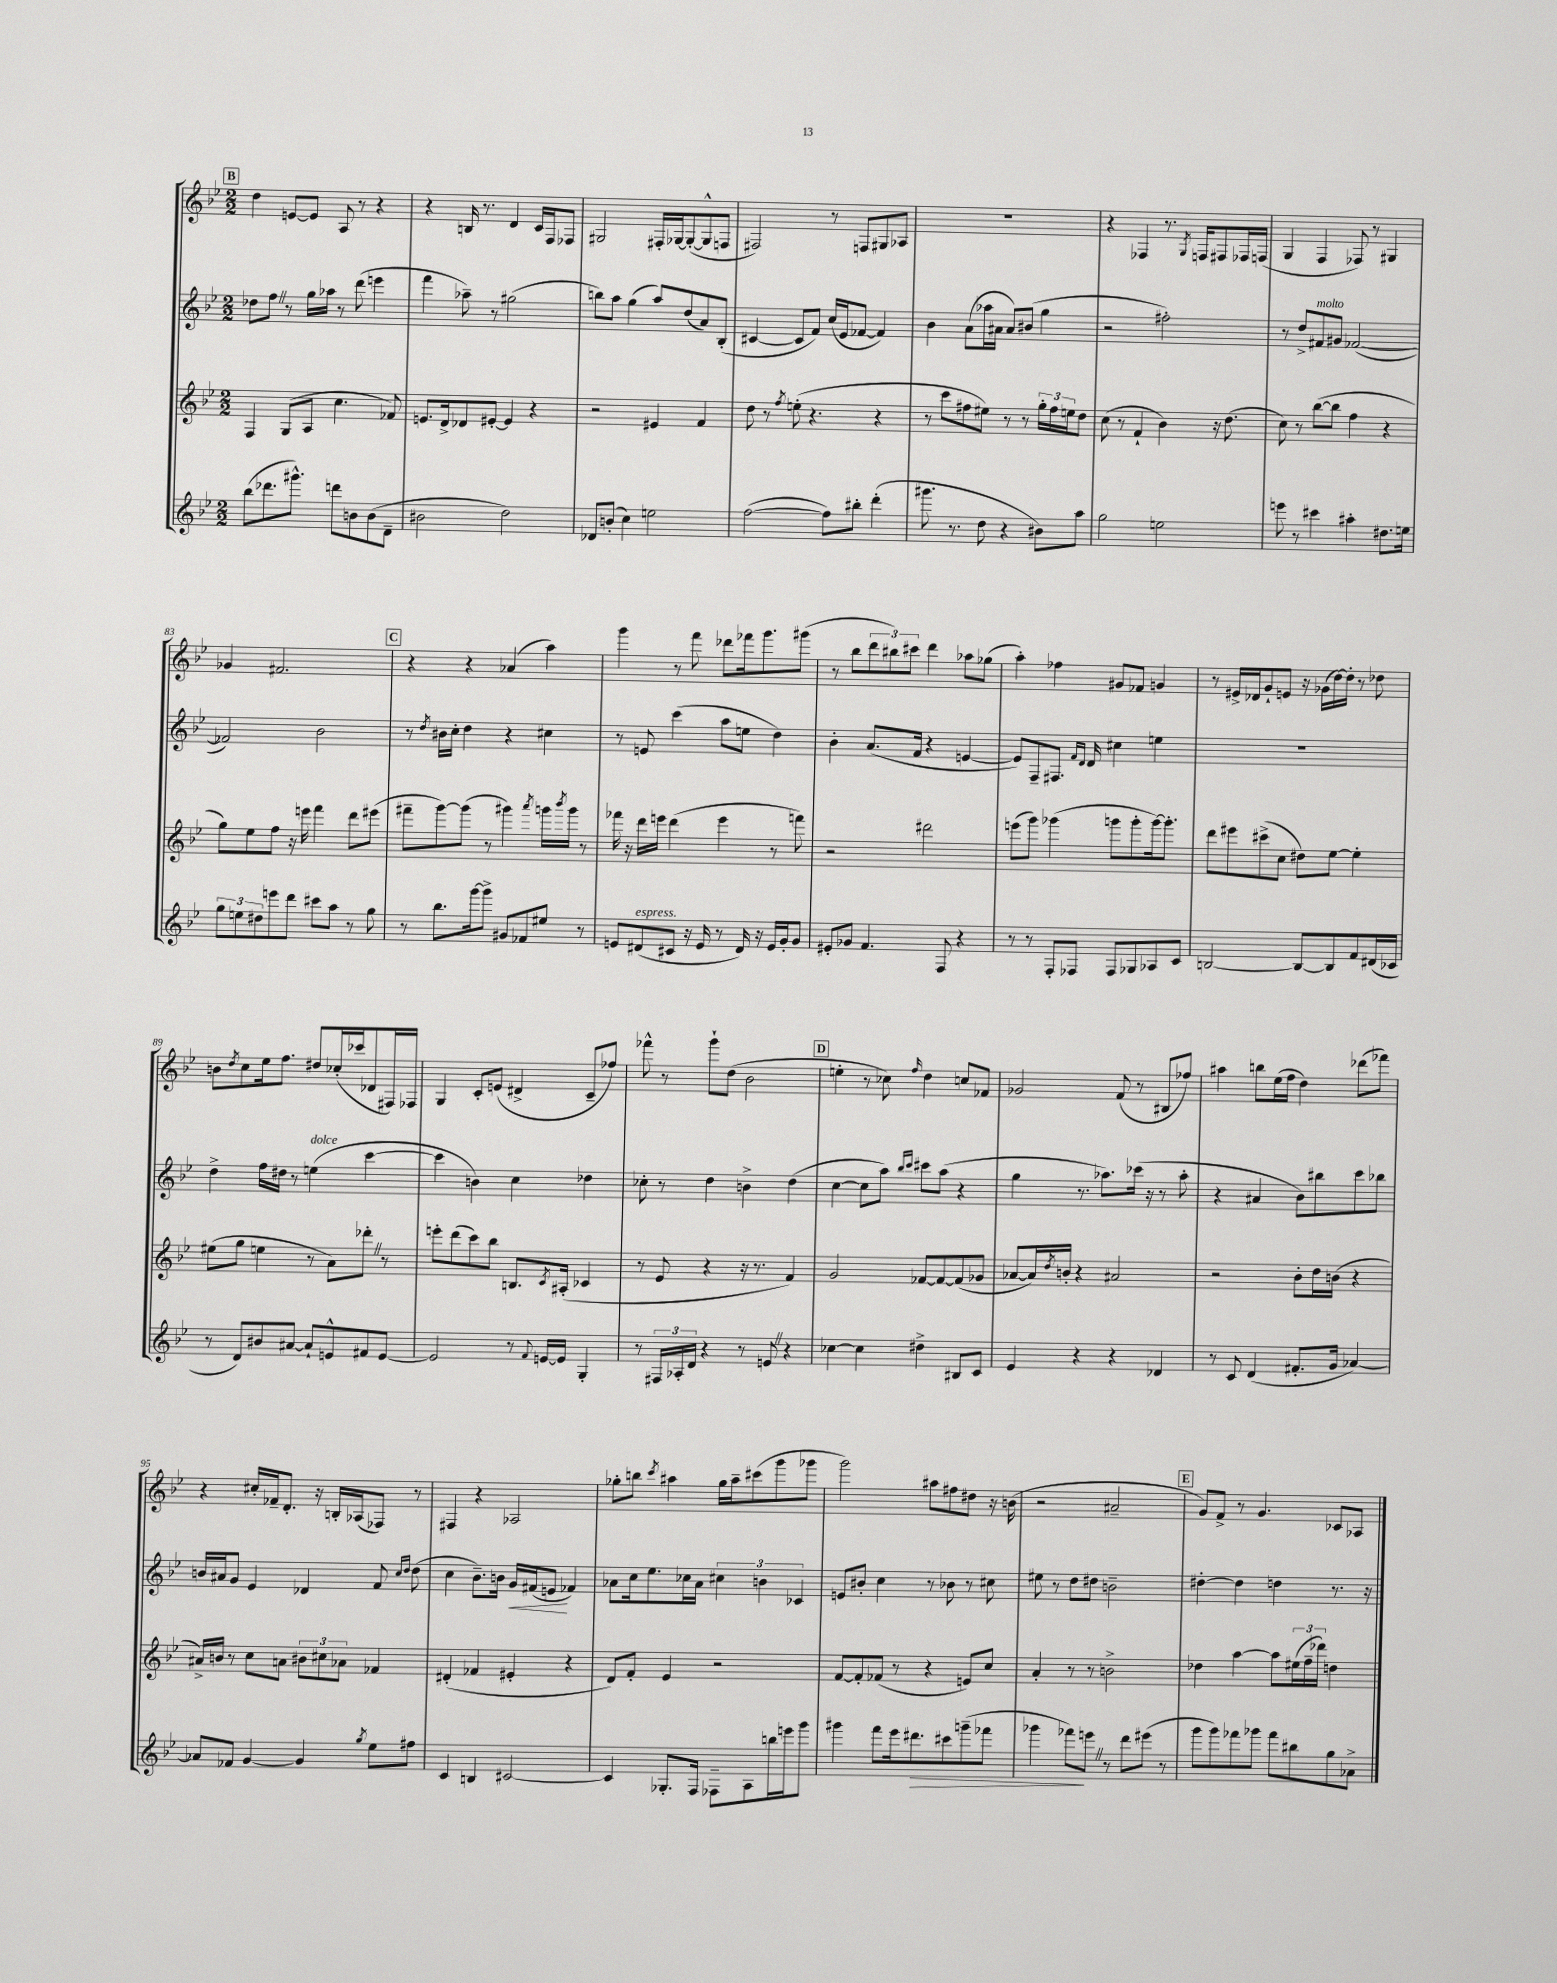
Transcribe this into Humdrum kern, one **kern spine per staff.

**kern	**kern	**kern	**kern
*staff4	*staff3	*staff2	*staff1
*clefG2	*clefG2	*clefG2	*clefG2
*k[b-e-]	*k[b-e-]	*k[b-e-]	*k[b-e-]
*M2/2	*M2/2	*M2/2	*M2/2
(8bb-	4F	8dd-	4dd
8.ddd-	.	8ff	.
.	(8G	8r	[8e
8.ggg#^^)	.	.	.
.	8A	16gg	8e]
.	.	16aa-	.
8ddd	4.cc	8r	8A
8b	.	(8ddd	8r
(8b	.	4eee	4r
8d~	8f-)	.	.
=	=	=	=
2b#	8.e	4fff	4r
.	16d^	.	.
.	8d-	8aa-~)	16B
.	.	.	8.r
.	[8e#'	8r	.
2dd)	4e#]	(2gg#	4d
.	4r	.	16c
.	.	.	16F
.	.	.	8F-
=	=	=	=
8d-	2r	8bb)	2G#
(8b'	.	8aa	.
4cc)	.	(4gg	.
2ee	4e#	8aa)	16F#'
.	.	.	[16G-
.	.	(8dd	(8G-'_
.	4f	8a)	8G-^^]
.	.	(8B-'	8F
=	=	=	=
([2ff	8dd	[4c#	2F#)
.	8r	.	.
.	8qff	.	.
.	(8ee'	8c#]	.
.	4.r	8f)	.
8ff])	.	(16cc	8r
.	.	16e-	.
8bb#'	.	[8f-	8F
(4ddd'	4r	4f-])	8G#
.	.	.	8A-
=	=	=	=
8.ggg#	8r	4b-	1r
.	8ccc	.	.
8.r	.	.	.
.	8ff#	(8a	.
8dd	8ee#)	16aa-	.
.	.	16a#	.
4r	8r	8a#)	.
.	8r	(8b#	.
8b#)	24gg'	4gg	.
.	24ff#	.	.
.	24ee	.	.
8aa	8dd	.	.
=	=	=	=
2gg	(8cc	2r	4r
.	8r	.	.
.	4f`	.	4F-
2ee	4b-)	2ff#')	8.r
.	.	.	8qG
.	.	.	16F
.	16r	.	8F#
.	(8.dd	.	.
.	.	.	16F-
.	.	.	(16F
=	=	=	=
8eee	8cc)	8r	4G
8r	8r	8dd^	.
4ccc#	([8bb-	8f#	4F
.	8bb-]	8g#	.
4aa#'	4ff	([2f-	8F-)
.	.	.	8r
8.dd#	4r	.	4G#
16ee	.	.	.
=	=	=	=
12gg	8gg)	2f-])	4g-
12ee	.	.	.
.	8ee-	.	.
12dd#	.	.	.
8eee	8ff	.	2.f#
8ddd	16r	.	.
.	16eee	.	.
8ccc#	4fff	2b-	.
8aa	.	.	.
8r	8ddd	.	.
8gg	(8eee#	.	.
=	=	=	=
8r	8fff#~	8r	4r
.	.	8qdd	.
8.bb-	[8ggg)	16b#	.
.	.	16cc'	.
.	(8ggg]	4dd	4r
[16ggg	.	.	.
8ggg^]	8r	.	.
8g#	4ggg#)	4r	(4a-
8f-	.	.	.
.	8qaaa	.	.
8ee#	16ggg	4cc#	4aa)
.	8qbbb-	.	.
.	16ggg	.	.
8r	8r	.	.
=	=	=	=
8e	16fff-	8r	4ggg
.	16r	.	.
(8d#	16ddd	8e	.
.	16eee	.	.
8c#	(4ddd	(4ccc	8r
16r	.	.	8fff
16e	.	.	.
8r	4eee	8aa	8ddd-
16d#)	.	8ee	16fff-
16r	.	.	8.ggg
16e	8r	4dd)	.
16g'	.	.	.
8g	8fff)	.	(8ggg#
=	=	=	=
8e#'	2r	4b-'	8r
8g-	.	.	8bb-
4.f	.	(8.a	12ddd
.	.	.	12bb#)
.	.	.	12ccc#
.	.	16f	.
.	2ddd#	4r	4ddd
8F	.	.	.
4r	.	[4e	8aa-
.	.	.	(8gg-
=	=	=	=
8r	(8eee	8e])	4aa')
8r	8ggg)	8F~	.
8F'	(4ggg-	8.F#	4ff-
8F-	.	.	.
.	.	16qqf	.
.	.	16qqd	.
.	.	16d	.
8F-	8ggg	4cc#	8g#
8G-	8ggg'	.	8f-
8A-	[16ggg)	4ee	4g
.	8.ggg']	.	.
8c	.	.	.
=	=	=	=
[2B	8ddd	1r	8r
.	8eee#	.	16e#^
.	.	.	16d-
.	(8ccc#^	.	8g`
.	8cc	.	8e
8B_	8dd#)	.	16r
.	.	.	(16g-
8B]	[8ee-	.	[16dd)
.	.	.	16dd']
8f	4ee-']	.	8r
(16d#	.	.	8dd-
16c-	.	.	.
=	=	=	=
8r	(8ee#	4dd^	8b
.	.	.	8qdd
8d)	8gg	.	8cc
8b#	4ee	16ff	16ee-
.	.	16dd#	8.ff
[8a#	.	8r	.
8a#`]	8r	(4ee	8dd#
8e^^	8a)	.	(16cc-'
.	.	.	16ccc-
8f#	8ddd-'	[4ccc	8d-
[8e	8r	.	16F#)
.	.	.	16F-
=	=	=	=
2e]	8eee'	4ccc]	4G
.	(8ddd	.	.
.	8ccc)	4b)	8c'
.	8bb-	.	(8e
8r	8.B	4cc	4d#^
8qqf	.	.	.
[16e	.	.	.
.	8qc	.	.
16e]	(16A#'	.	.
4G'	4c-	4dd-	8c~
.	.	.	8ff-)
=	=	=	=
8r	8r	8cc-'	8fff-^^
24F#	8e-	8r	8r
24A-'	.	.	.
24d	.	.	.
4r	4r	4dd	8ggg`
.	.	.	(8dd
8r	16r	4b^	2b-
.	8.r	.	.
8e	.	.	.
4r	4f)	(4dd	.
=	=	=	=
[4cc-	2g	[4cc	4ee'
4cc-]	.	8cc]	8r
.	.	8aa)	8cc-)
.	.	16qqbb-	.
.	.	16qqccc	16qqff
4dd#^	[8f-	8ccc#	4dd
.	8f-_	(8aa	.
8B#	(8f-]	4r	8cc
8c	8g-	.	8f-
=	=	=	=
4e-	[8a-	4gg	2g-
.	16a-])	.	.
.	8qdd	.	.
.	16b'	.	.
4r	4r	8.r	.
.	.	8.aa-)	.
4r	2a#	.	(8f
.	.	(16ccc-	8r
.	.	16r	.
4d-	.	8r	8B#
.	.	8aa-'	8ff-)
=	=	=	=
8r	2r	4r	4aa#
8c	.	.	.
(4d	.	4a#	8bb
.	.	.	(16ee-
.	.	.	16ff
8.f#'	8b-'	8b-)	4dd)
.	16dd	8bb#	.
16g	(16b	.	.
[4a-)	4r	8ccc	(8ddd-
.	.	8bb-	8fff-)
=	=	=	=
8a-]	16a#^)	16b	4r
.	16b	16a#	.
8f-	8r	8g	.
[4g	8cc	4e-	16cc#'
.	.	.	16f-~
.	8a	.	8.d'
4g]	12b#	4d-	.
.	.	.	16r
.	12cc#	.	.
.	.	.	16B'
.	12a-	.	.
.	.	.	(16A-
8qgg	.	.	.
8ee-	4f-	8f	8F-)
.	.	16qqcc	.
.	.	16qqdd	.
8ff#	.	(8dd	8r
=	=	=	=
4c	(4d#'	4cc	4F#
4B	4f-	8.b-~)	4r
.	.	16b	.
[2c#	4e#'	16g	2A-
.	.	(16f#	.
.	.	8e	.
.	4r	4f-)	.
=	=	=	=
4c#]	8d)	8a-	8gg-'
.	8f'	16cc	8bb
.	.	8.ee-	.
.	.	.	8qccc
8.G-'	4e-	.	4aa#
.	.	16cc-	.
16F	.	16a-	.
8F-~	2r	6cc#	16gg-
.	.	.	16aa#~
8A	.	.	(8ccc#
.	.	6b	.
16bb	.	.	8ggg
16eee	.	.	.
.	.	6c-	.
8ggg	.	.	8ggg-
=	=	=	=
4ggg#	[8f	8e	2ggg)
.	8f']	8b#'	.
8fff	(8f-	4cc	.
16eee-	8r	.	.
8.ddd#	.	.	.
.	4r	8r	8aa#
8ccc#	.	8b-	8ff#
(8ggg~	8e)	8r	8dd#
8fff-	8cc	8cc#	16r
.	.	.	(16b
=	=	=	=
4ggg-	4a'	8ee#	2r
.	.	8r	.
8fff-)	8r	8dd	.
8eee	8r	8dd#	.
8r	2b^	2b~	2a#~
8ddd	.	.	.
(8eee#	.	.	.
8r	.	.	.
=	=	=	=
8ggg	4dd-	[4dd#'	8g)
8ggg)	.	.	8f^
8fff-	[4aa	4dd#]	8r
8ggg-	.	.	4.g
8fff-	8aa]	4dd	.
8bb#	(24ee#	.	.
.	24ff~	.	.
.	24ddd-)	.	.
8gg	4dd	8.r	8c-
8a-^	.	.	8A-
.	.	16r	.
==	==	==	==
*-	*-	*-	*-
